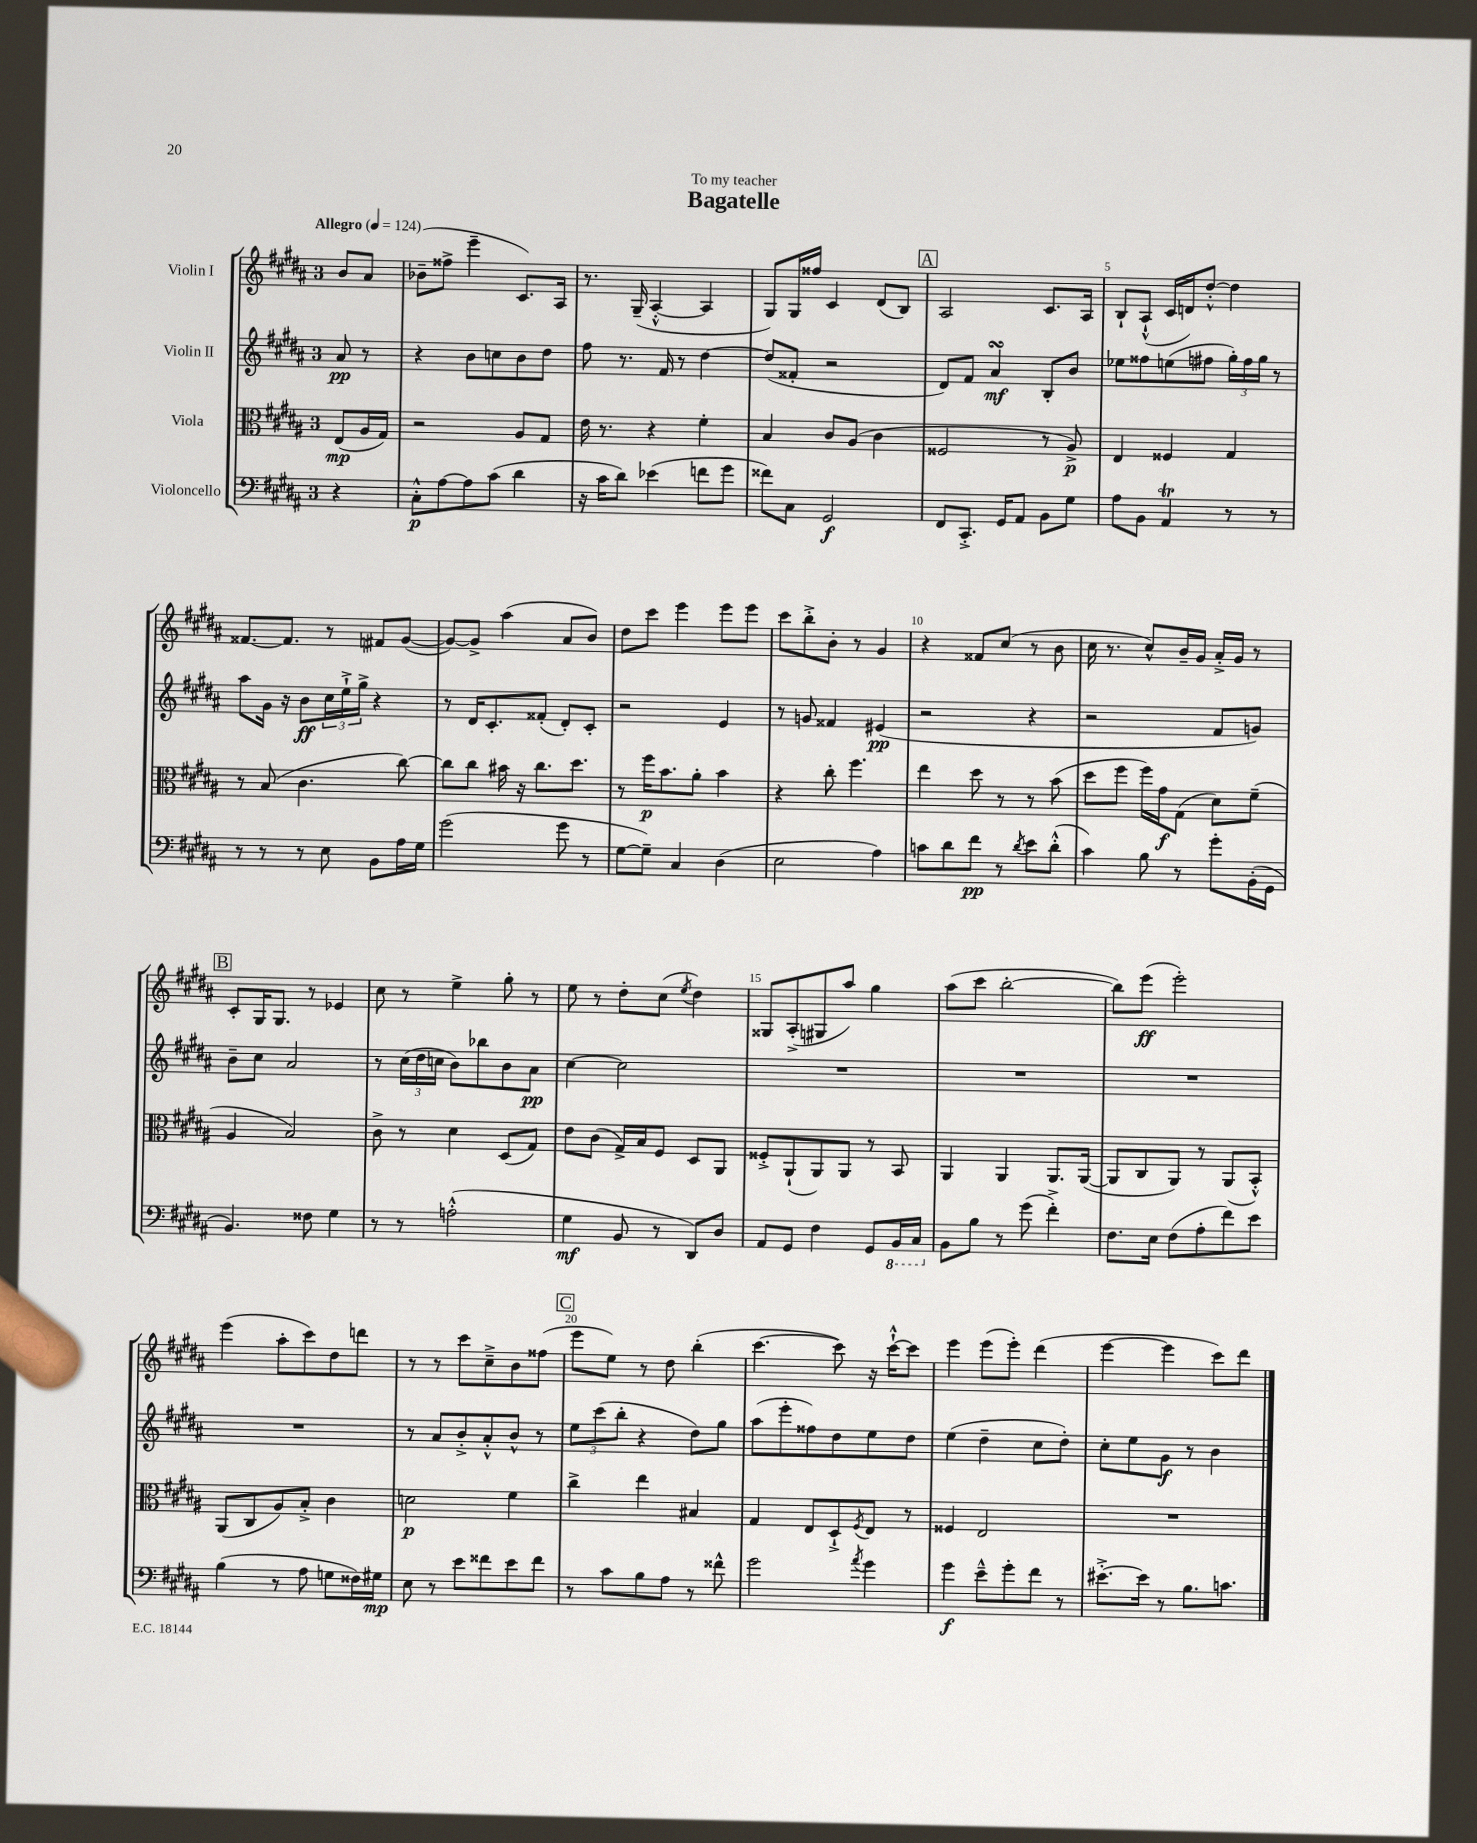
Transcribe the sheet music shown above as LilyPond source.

\header { title = "Bagatelle" dedication = "To my teacher" }
<<
\new StaffGroup <<
\new Staff = "s0" \with { instrumentName = "Violin I" } {
    \clef treble \key b \major \once \override Staff.TimeSignature.style = #'single-digit \time 3/4 \partial 4 \tempo "Allegro" 4 = 124
    b'8 ais'8 |
    bes'8--( fisis''8-> e'''4-- cis'8.) ais16 |
    r8. gis16--( ais4~-.-^ ais4 |
    gis8) gis16 fisis''16 cis'4 dis'8( b8) |
    \mark \markup { \box "A" } ais2 cis'8. ais16 |
    b8-! ais8-!-^( cis'16 d'16) dis''8~-.-^ dis''4 |
    fisis'8.~ fisis'8. r8 fis'8 gis'8~( |
    gis'8~) gis'8-> ais''4( ais'8 b'8) |
    dis''8 cis'''8 e'''4 e'''8 e'''8 |
    cis'''8 b''8-.-> b'8-. r8 gis'4 |
    r4 fisis'8 cis''8( r8 b'8 |
    cis''16 r8. cis''8-^) b'16-- gis'16 ais'16-.-> gis'16 r8 |
    \mark \markup { \box "B" } cis'8-. gis16 gis8. r8 ees'4 |
    cis''8 r8 e''4-> gis''8-. r8 |
    e''8 r8 dis''8-. cis''8( \acciaccatura { e''8 } dis''4) |
    gisis8 ais8-.->( gis8 ais''8) gis''4 |
    ais''8( cis'''8 b''2~-. |
    b''8) e'''8\ff( e'''2-.) |
    e'''4( ais''8-. cis'''8) dis''8 d'''8 |
    r8 r8 cis'''8 cis''8---> b'8 fisis''8( |
    \mark \markup { \box "C" } e'''8 e''8) r8 dis''8 b''4-.( |
    cis'''4.~ cis'''8) r16 cis'''16~-!-^ cis'''8 |
    e'''4 e'''8( e'''8-.) dis'''4( |
    e'''4~ e'''4 cis'''8) dis'''8 \bar "|." |
}
\new Staff = "s1" \with { instrumentName = "Violin II" } {
    \clef treble \key b \major \once \override Staff.TimeSignature.style = #'single-digit \time 3/4 \partial 4
    ais'8\pp r8 |
    r4 b'8 c''8 b'8 dis''8 |
    fis''8 r8. fis'16 r8 dis''4~ |
    dis''8( fisis'8-. r2 |
    \mark \markup { \box "A" } dis'8) fis'8 ais'4\turn\mf b8-. b'8 |
    ees''8 fisis''8 e''8( fis''8 \tuplet 3/2 { gis''16-.) fis''16 gis''16 } r8 |
    ais''8 gis'16 r16 b'8\ff \tuplet 3/2 { cis''16 e''16-!-> gis''16-> } r4 |
    r8 dis'16 cis'8.-. fisis'8-.( dis'8-.) cis'8-. |
    r2 e'4 |
    r8 g'8 fisis'4 eis'4\pp( |
    r2 r4 |
    r2 fis'8 g'8) |
    \mark \markup { \box "B" } b'8-- cis''8 ais'2 |
    r8 \tuplet 3/2 { cis''16( dis''16 c''16 } b'8) bes''8 b'8 ais'8\pp |
    cis''4~ cis''2 |
    R2. |
    R2. |
    R2. |
    R2. |
    r8 ais'8 b'8-.-> ais'8-.-^ b'8-^ r8 |
    \mark \markup { \box "C" } \tuplet 3/2 { e''8 cis'''8( b''8-. } r4 dis''8) gis''8 |
    ais''8( e'''8-. fisis''8) dis''8 e''8 dis''8 |
    e''4( dis''4-- cis''8 dis''8-.) |
    cis''8-. e''8 gis'8\f r8 b'4 \bar "|." |
}
\new Staff = "s2" \with { instrumentName = "Viola" } {
    \clef alto \key b \major \once \override Staff.TimeSignature.style = #'single-digit \time 3/4 \partial 4
    e8\mp( ais16 gis16) |
    r2 ais8 gis8 |
    e'16 r8. r4 fis'4-. |
    b4 cis'8 ais8( cis'4 |
    \mark \markup { \box "A" } fisis2 r8 ais8->\p) |
    e4 fisis4 gis4 |
    r8 b8( cis'4. cis''8~) |
    cis''8 cis''8 bis'16 r16 cis''8. dis''8. |
    r8 fis''16\p b'8. ais'8-. b'4 |
    r4 cis''8-. fis''4. |
    e''4 dis''8 r8 r8 b'8( |
    dis''8 fis''8 fis''16) gis'16\f gis8( dis'8) fis'8--( |
    \mark \markup { \box "B" } ais4 b2) |
    cis'8-> r8 dis'4 dis8( gis8) |
    e'8 cis'8( gis16->) b16 fis8 dis8 ais,8 |
    fisis8-.-> ais,8-!( ais,8) ais,8 r8 b,8 |
    ais,4 ais,4 ais,8. ais,16~( |
    ais,8 cis8 ais,8) r8 ais,8( b,8-.-^) |
    ais,8( cis8 ais8) b8-.-> cis'4 |
    d'2\p fis'4 |
    \mark \markup { \box "C" } cis''4-> e''4 bis4 |
    gis4 e8 dis8-!-> \acciaccatura { fis8 } e8 r8 |
    fisis4 e2 |
    R2. \bar "|." |
}
\new Staff = "s3" \with { instrumentName = "Violoncello" } {
    \clef bass \key b \major \once \override Staff.TimeSignature.style = #'single-digit \time 3/4 \partial 4
    r4 |
    cis8-.-^\p ais8~ ais8 cis'8( dis'4 |
    r16 cis'16 dis'8) ees'4( f'8 gis'8 |
    fisis'8) cis8 gis,2\f |
    \mark \markup { \box "A" } fis,8 cis,8.-.-> gis,16 ais,8 b,8 gis8 |
    ais8 b,8 ais,4\trill r8 r8 |
    r8 r8 r8 e8 b,8 ais16 gis16 |
    gis'2( gis'8 r8 |
    gis8~ gis8--) cis4 dis4( |
    e2 ais4) |
    c'8 dis'8 fis'8\pp r8 \acciaccatura { dis'8 } e'8 dis'8-.-^( |
    cis'4) b8 r8 gis'8-. b,16-.( gis,16 |
    \mark \markup { \box "B" } b,4.) fisis8 gis4 |
    r8 r8 a2-.-^( |
    gis4\mf b,8 r8 dis,8) dis8 |
    ais,8 gis,8 fis4 gis,8 \ottava #-1 b,,16 cis,16 \ottava #0 |
    b,8 b8 r8 gis'8( fis'4-.->) |
    fis8. e16 fis8( ais8-. fis'8) e'8 |
    b4( r8 ais8 g8 fisis16) gis16\mp |
    e8 r8 e'8 fisis'8 e'8 fisis'8 |
    \mark \markup { \box "C" } r8 cis'8 b8 ais8 r8 fisis'8-^ |
    gis'2 \acciaccatura { ais'8 } gis'4 |
    gis'4\f e'8---^ gis'8-. fis'8 r8 |
    eis'8.~-.-> eis'16 r8 b8. c'8. \bar "|." |
}
>>
>>
\layout { \context { \Score \override BarNumber.break-visibility = ##(#f #t #t) barNumberVisibility = #(every-nth-bar-number-visible 5) } }
